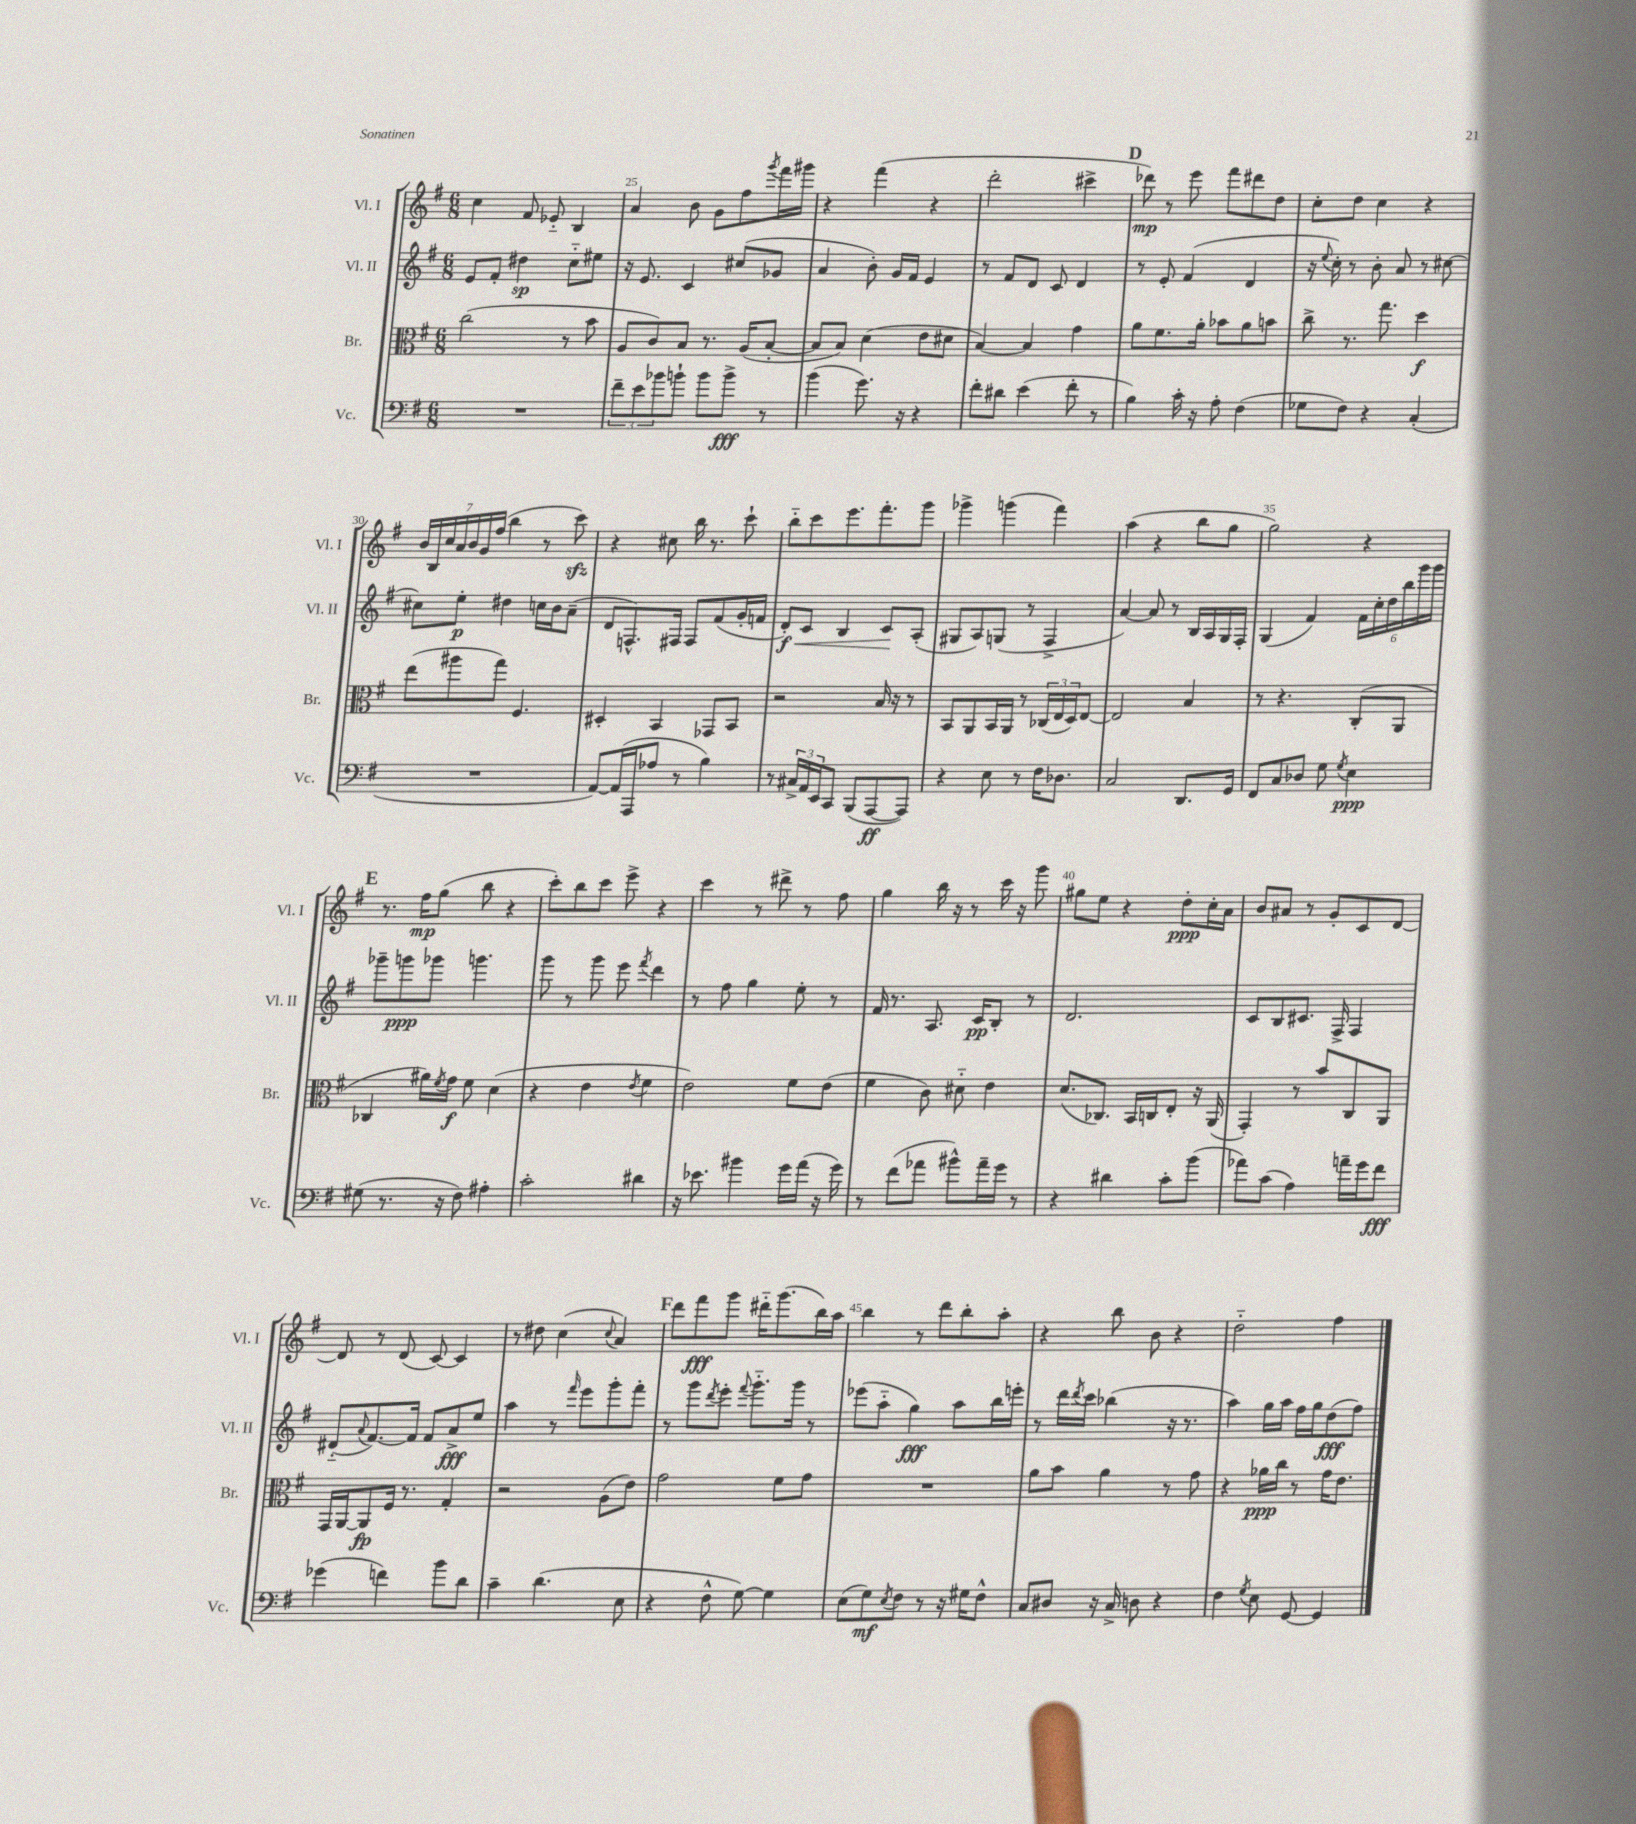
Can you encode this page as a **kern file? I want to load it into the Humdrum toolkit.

**kern	**kern	**kern	**kern
*staff4	*staff3	*staff2	*staff1
*clefF4	*clefC3	*clefG2	*clefG2
*k[f#]	*k[f#]	*k[f#]	*k[f#]
*M6/8	*M6/8	*M6/8	*M6/8
2.r	(2cc	8e	4cc
.	.	8f#'	.
.	.	4dd#	8f#
.	.	.	8e-'~
.	8r	8cc'~	4B
.	8b	8ee#	.
=	=	=	=
12f#~	8A	16r	4a
.	.	8.e	.
12e	.	.	.
.	8c)	.	.
12b-	.	.	.
8b`	8B	4c	8b
8b	8.r	.	8g
8b^	.	(8cc#	8ff#
.	(16A	.	.
.	.	.	8qggg
8r	[8B'	8g-	16fff#
.	.	.	16ggg#
=	=	=	=
(4b	8B]	4a	4r
.	8B)	.	.
8.g)	(4d	8b')	(4fff#
.	.	16g	.
16r	.	16f#	.
4r	8e	4e	4r
.	8d#	.	.
=	=	=	=
8f#'	[4B)	8r	2ddd'
8d#	.	8f#	.
(4e	4B]	8d	.
.	.	8c	.
8f#'	4g	4d	4ccc#^
8r	.	.	.
=	=	=	=
4B)	8a	8r	8ddd-)
.	8.f#	8e'	8r
16c'	.	(4f#	8eee
16r	16a'	.	.
8A'	8b-	.	8fff#
(4F#	8a	4d	8ddd#
.	8b	.	8dd
=	=	=	=
8G-	8cc^	16r	8cc'
.	.	8qqee	.
.	.	16cc')	.
8F#)	8.r	8r	8dd
4r	.	8b'	4cc
.	8.gg	.	.
.	.	8a	.
(4C'	4dd	8r	4r
.	.	[8cc#	.
=	=	=	=
2.r	(8ee	8cc#]	28b
.	.	.	28B
.	.	.	28cc
.	.	.	28a
.	8aa#	8ee'	.
.	.	.	28b
.	.	.	28g
.	.	.	(28ff#
.	8gg)	4dd#	4bb
.	4.F#	.	.
.	.	16cc	8r
.	.	16b	.
.	.	(8a~	8ccc)
=	=	=	=
[8AA)	4D#'	8d	4r
(16AA]	.	8.F^^)	.
16AAA	.	.	.
8A-	4BB	.	8cc#
.	.	16F#	.
8r	.	8F#	16bb
.	.	.	8.r
4B)	8GG-	(8f#	.
.	8BB	16g'	8ccc`
.	.	16f	.
=	=	=	=
8r	2r	8d')	8bb'~
24C#^	.	8c	8ccc
24AA	.	.	.
24EE	.	.	.
8CC	.	4B	8.eee
(8BBB	.	.	.
.	.	.	8.fff#'
[8AAA	16B	8c	.
.	16r	.	.
8AAA])	8r	(8A'	8ggg
=	=	=	=
4r	8BB	8G#	4ggg-^
.	8AA	8A)	.
8E	16BB	(8G	(4ggg
.	16AA	.	.
8r	8r	8r	.
16F#	(24C-	4F#^	4fff#)
.	24E	.	.
8.D-	.	.	.
.	24D)	.	.
.	[8E	.	.
=	=	=	=
2C	2E]	[4a)	(4aa
.	.	8a]	4r
.	.	8r	.
8.DD	4B	16B	8bb
.	.	16A	.
.	.	16G	8gg
16GG	.	16F#'	.
=	=	=	=
8FF#	8r	(4G	2gg)
8C	4.r	.	.
8D-	.	4f#)	.
8G	.	.	.
8qG	.	.	.
4E	(8C'	24f#	4r
.	.	24cc'	.
.	.	24dd	.
.	8AA	24bb	.
.	.	24ggg	.
.	.	24ggg	.
=	=	=	=
(8G#	4C-	8ggg-~	8.r
8.r	.	8ggg	.
.	.	.	16ff#
.	16a#)	8ggg-	(8gg
.	8qf#	.	.
16r	16g	.	.
8F#)	8f#	4.ggg	8bb
4A#'	(4d	.	4r
=	=	=	=
2c'	4r	8ggg	8ccc')
.	.	8r	8bb
.	4e	8ggg	8ccc
.	.	8eee	8eee^
.	8qe	8qfff#	.
4d#	4f#	4ddd	4r
=	=	=	=
16r	2e)	8r	4ccc
8.e-	.	.	.
.	.	8ff#	.
4b#	.	4gg	8r
.	.	.	8ddd#^
16g	8f#	8ee'	8r
(16a	.	.	.
16r	(8e	8r	8ff#
16g)	.	.	.
=	=	=	=
8r	4f#	16f#	4gg
.	.	8.r	.
(8f#	.	.	.
8a-	8c)	8.A	16bb
.	.	.	16r
8b#^^)	8d#'~	.	8r
.	.	16c	.
16a-~	4e	8B'	16ccc
16g	.	.	16r
8r	.	8r	8ggg
=	=	=	=
4r	(8.d	2.d	8gg#
.	.	.	8ee
.	8.C-)	.	.
4d#	.	.	4r
.	16BB	.	.
.	16C	.	.
8c'	8E'	.	8dd'
(8b	16r	.	16cc'
.	(16AA	.	16a
=	=	=	=
8a-)	4GG')	8c	8b
(8c	.	8B	8a#
4A)	8r	8.c#	8r
.	8b	.	8g'
.	.	16F#^	.
16a~	8C	4F#	8c
16g	.	.	.
8f#	8AA	.	[8d
=	=	=	=
(4g-	16GG	(8d#'~	8d]
.	[16AA	.	.
.	.	8qqa	.
.	8AA]	[8.f#)	8r
4f)	16F#	.	(8d
.	8.r	16f#]	.
.	.	8f#	[8c)
8b	4G'	8a^	4c]
8d	.	8ee	.
=	=	=	=
4c~	2r	4aa	8r
.	.	.	8dd#
(4.d	.	8r	(4cc
.	.	16qqfff#	.
.	.	8eee	.
.	.	.	8qqcc
.	(8A	8ggg'	4a)
8E	8e)	8fff#'	.
=	=	=	=
4r	2g	8r	8ddd
.	.	8ggg	8fff#
.	.	8qddd	.
8F#^^	.	8eee'	8ggg
.	.	8qqfff#	.
[8G)	.	8.ggg'~	16ddd#'~
.	.	.	(8.ggg
4G]	8f#	.	.
.	.	16ggg	.
.	8g	8r	16bb)
.	.	.	16aa
=	=	=	=
(8E	2.r	(8eee-	4bb
8G)	.	8aa'~	.
8qE	.	.	.
8F#	.	4gg)	8r
8r	.	.	8ddd
16r	.	8aa	8bb'
16G#	.	.	.
8F#^^	.	16bb	8aa'
.	.	16eee'	.
=	=	=	=
8C	8a	8r	4r
8D#	8b	16ddd	.
.	.	8qddd	.
.	.	16ccc	.
16r	4a	(4bb-	8bb
16C^	.	.	.
8D	.	.	8b
4r	8r	16r	4r
.	.	8.r	.
.	8g	.	.
=	=	=	=
4F#	4r	4aa)	2dd'~
8qG	.	.	.
8E	16a-	16gg	.
.	16cc	16aa	.
[8GG	8r	16ff#	.
.	.	16gg	.
4GG]	16g	(8dd	4ff#
.	8.e	.	.
.	.	8ff#)	.
==	==	==	==
*-	*-	*-	*-
